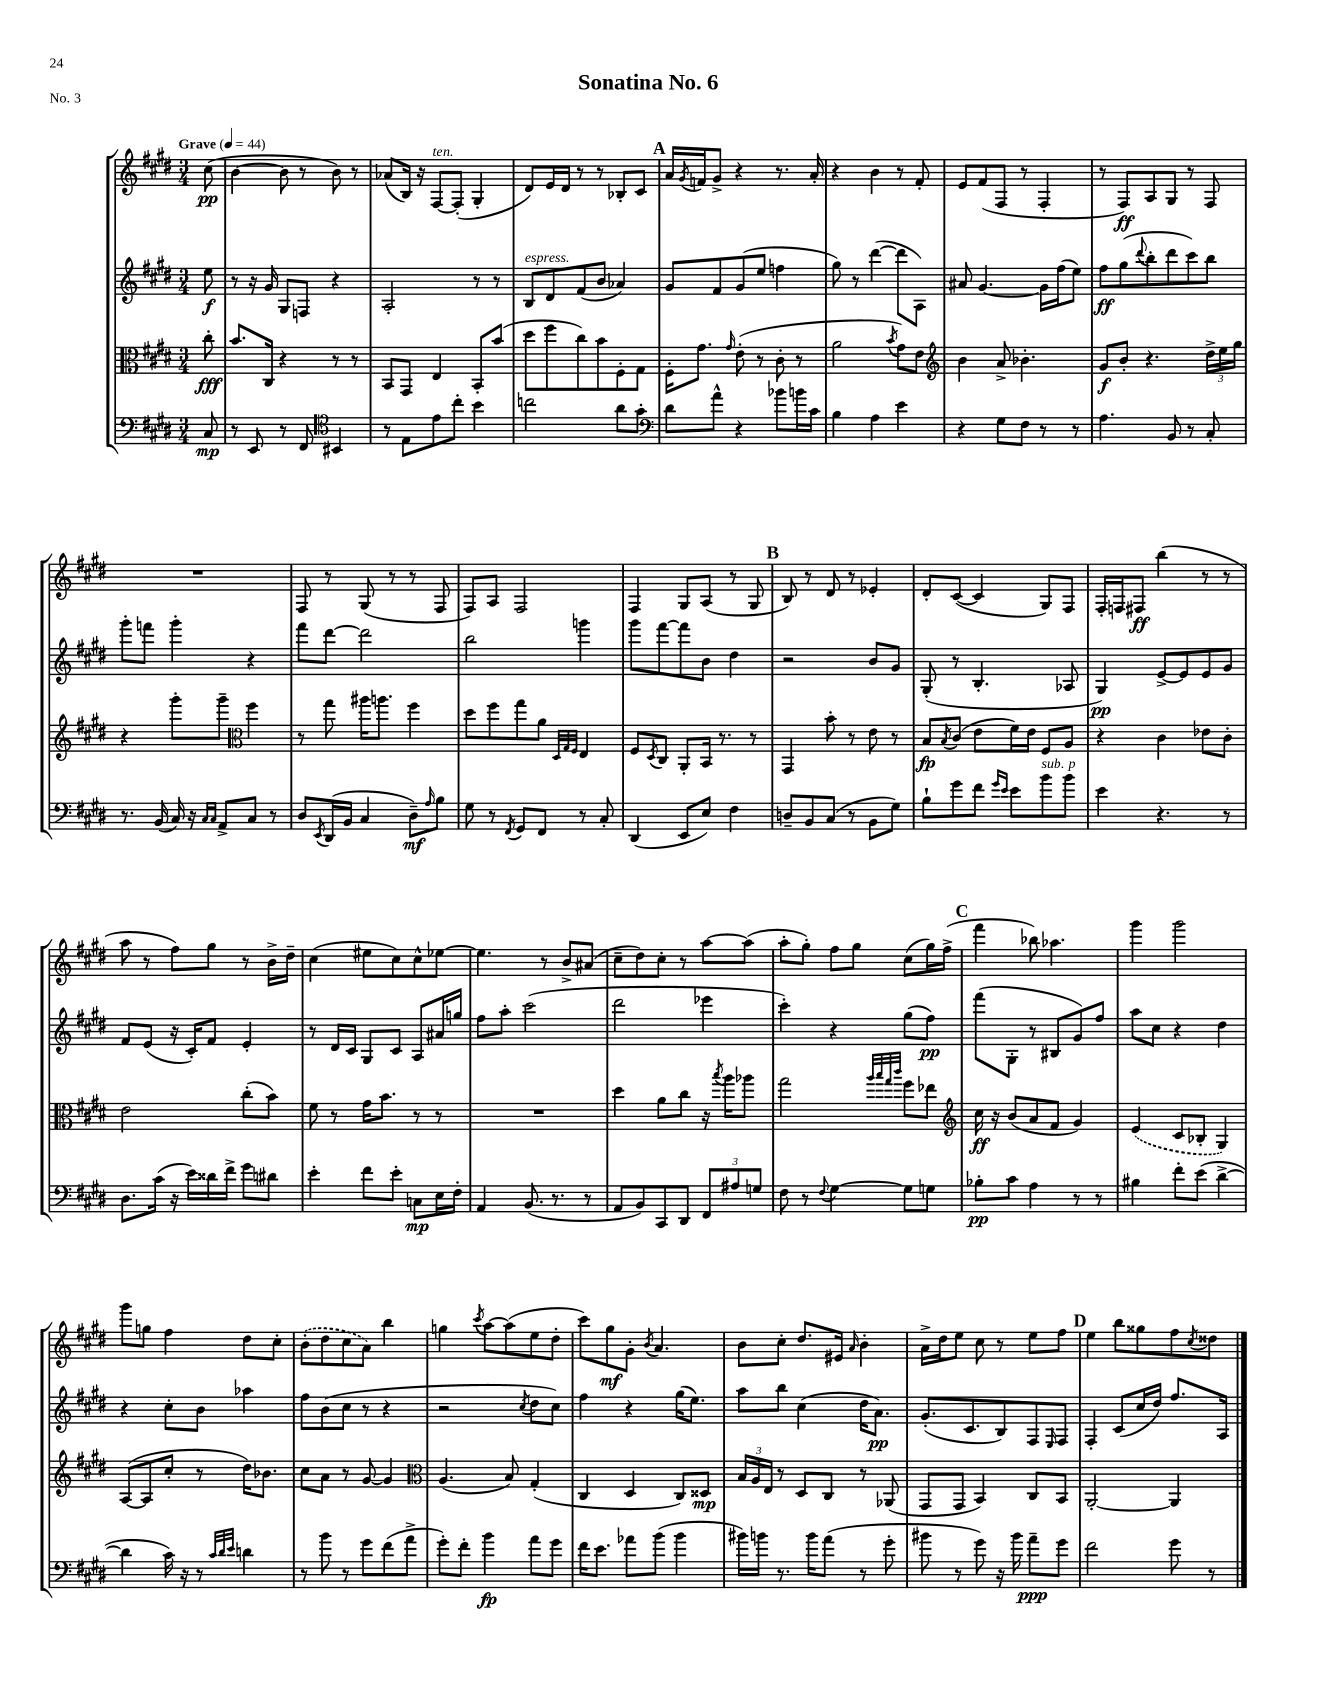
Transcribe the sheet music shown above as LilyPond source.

\header { title = "Sonatina No. 6" piece = "No. 3" }
<<
\new StaffGroup <<
\new Staff = "s0" {
    \clef treble \key e \major \numericTimeSignature \time 3/4 \partial 8 \tempo "Grave" 4 = 44
    cis''8\pp( |
    b'4~ b'8 r8 b'8) r8 |
    aes'8( b16) r16 fis8~^\markup { \italic "ten." } fis8-.( gis4-. |
    dis'8) e'16 dis'16 r8 r8 bes8-. cis'8 |
    \mark \markup { \bold "A" } a'16 \acciaccatura { gis'8 } f'16 gis'8-> r4 r8. a'16-. |
    r4 b'4 r8 fis'8-. |
    e'8 fis'8( fis8 r8 fis4-. |
    r8 fis8\ff) a8 gis8 r8 fis8 |
    R2. |
    fis8 r8 gis8( r8 r8 fis8 |
    fis8) a8 fis2 |
    fis4 gis8 a8( r8 gis8 |
    \mark \markup { \bold "B" } b8) r8 dis'8 r8 ees'4-. |
    dis'8-. cis'8~( cis'4 gis8) fis8 |
    fis16-. f16 fis8\ff b''4( r8 r8 |
    a''8 r8 fis''8) gis''8 r8 b'16-> dis''16-- |
    cis''4( eis''8 cis''8) cis''8-^ ees''8~ |
    ees''4. r8 b'8-> ais'8( |
    cis''8-- dis''8) cis''8-. r8 a''8~ a''8( |
    a''8-. gis''8-.) fis''8 gis''8 cis''8( gis''16) fis''16->( |
    \mark \markup { \bold "C" } fis'''4 bes''8) aes''4. |
    gis'''4 gis'''2 |
    gis'''8 g''8 fis''4 dis''8 cis''8-. |
    \once \slurDashed b'8-.( dis''8 cis''8 a'8) b''4 |
    g''4 \acciaccatura { cis'''8 } a''8~ a''8( e''8 dis''8-. |
    cis'''8) gis''8\mf gis'8-. \acciaccatura { b'8 } a'4. |
    b'8 cis''8-. dis''8. eis'16 \grace { a'16 } b'4-. |
    a'16-> dis''16 e''8 cis''8 r8 e''8 fis''8 |
    \mark \markup { \bold "D" } e''4 b''8 gisis''8 fis''8 \acciaccatura { cis''8 } disis''8 \bar "|." |
}
\new Staff = "s1" {
    \clef treble \key e \major \numericTimeSignature \time 3/4 \partial 8
    e''8\f |
    r8 r16 gis'16 gis8 f8 r4 |
    a2-. r8 r8 |
    b8^\markup { \italic "espress." } dis'8 fis'8( b'8 aes'4) |
    \mark \markup { \bold "A" } gis'8 fis'8 gis'8( e''8 f''4 |
    gis''8) r8 dis'''4~( dis'''8 a8) |
    ais'8 gis'4.~ gis'16 fis''16( e''8) |
    fis''8\ff gis''8( \appoggiatura { dis'''8 } b''8-. dis'''8 cis'''8) b''8 |
    gis'''8-. f'''8 gis'''4-. r4 |
    fis'''8 dis'''8~ dis'''2 |
    b''2 g'''4 |
    gis'''8 fis'''8~ fis'''8 b'8 dis''4 |
    \mark \markup { \bold "B" } r2 b'8 gis'8 |
    gis8-.( r8 b4.-. aes8 |
    gis4\pp) e'8~-> e'8 e'8 gis'8 |
    fis'8 e'8( r16 cis'16-.) fis'8 e'4-. |
    r8 dis'16 cis'16 gis8 cis'8 a8 ais'16 g''16 |
    fis''8 a''8-. cis'''2( |
    dis'''2 ees'''4 |
    cis'''4-.) r4 gis''8( fis''8\pp) |
    \mark \markup { \bold "C" } fis'''8( gis8-. r8 bis8 gis'8) fis''8 |
    a''8 cis''8 r4 dis''4 |
    r4 cis''8-. b'8 aes''4 |
    fis''8 b'8( cis''8 r8 r4 |
    r2 \acciaccatura { cis''8 } dis''8 cis''8) |
    fis''4 r4 gis''16( e''8.) |
    a''8 b''8 cis''4( dis''16 a'8.\pp) |
    gis'8.-.( cis'8. b8) fis8 \grace { e16 } fis8 |
    \mark \markup { \bold "D" } fis4-. cis'8( cis''16 dis''16) fis''8. a16 \bar "|." |
}
\new Staff = "s2" {
    \clef alto \key e \major \numericTimeSignature \time 3/4 \partial 8
    cis''8-.\fff |
    b'8. cis16 r4 r8 r8 |
    b,8 gis,8 e4 b,8-. b'8( |
    dis''8 fis''8 cis''8) b'8 fis8-. gis8 |
    \mark \markup { \bold "A" } fis16-. gis'8. \grace { gis'16 } e'8-.( r8 cis'8-. r8 |
    a'2 \acciaccatura { b'8 } gis'8) e'8 |
    \clef treble b'4 a'8-> bes'4.-. |
    gis'8\f b'8-. r4. \tuplet 3/2 { dis''16-> e''16 gis''16 } |
    r4 gis'''8-. gis'''8-- \clef alto fis''4 |
    r8 gis''8 ais''16 a''8. fis''4 |
    dis''8 fis''8 gis''8 a'8 \grace { dis32 gis32 fis32 } e4 |
    fis8 \acciaccatura { dis8 } cis8 a,8-. b,16 r8. r8 |
    \mark \markup { \bold "B" } gis,4 b'8-. r8 e'8 r8 |
    b8\fp \acciaccatura { b8 } cis'8( e'8 fis'16) e'16 fis8 a8 |
    r4 cis'4 ees'8 cis'8-. |
    e'2 cis''8-.( b'8) |
    fis'8 r8 gis'16 b'8. r8 r8 |
    R2. |
    dis''4 a'8 cis''8 r16 \acciaccatura { b''8 } a''16 aes''8 |
    gis''2 \grace { a''32 b''32 gis''32 cis'''32 } fis''8 ees''8 |
    \mark \markup { \bold "C" } \clef treble cis''16\ff r16 b'8( a'8 fis'8 gis'4) |
    \once \slurDashed e'4( cis'8 bes8-. gis4) |
    a8~( a8 cis''8-. r8 dis''16) bes'8. |
    cis''8 a'8 r8 gis'8~ gis'4 |
    \clef alto a4.( b8) gis4-.( |
    cis4 dis4 cis8) disis8\mp |
    \tuplet 3/2 { b16 a16 e16 } r8 dis8 cis8 r8 aes,8( |
    gis,8 gis,8 b,4) cis8 b,8 |
    \mark \markup { \bold "D" } a,2~-. a,4 \bar "|." |
}
\new Staff = "s3" {
    \clef bass \key e \major \numericTimeSignature \time 3/4 \partial 8
    cis8\mp |
    r8 e,8 r8 fis,8 \clef tenor bis,4 |
    r8 e8 e'8 cis''8-. b'4 |
    c''2 a'8 gis'8-. |
    \mark \markup { \bold "A" } \clef bass dis'8 a'8-^ r4 bes'8 b'16 cis'16 |
    b4 a4 e'4 |
    r4 gis8 fis8 r8 r8 |
    a4. b,8 r8 cis8-. |
    r8. b,16( cis16) r16 \grace { cis16 cis16 } a,8-> cis8 r8 |
    dis8 \acciaccatura { e,8 } dis,16( b,16 cis4 dis8--\mf) \grace { a16 } b8 |
    gis8 r8 \acciaccatura { fis,8 } gis,8 fis,8 r8 cis8-. |
    dis,4( e,8 e8) fis4 |
    \mark \markup { \bold "B" } d8-- b,8 cis8( r8 b,8 gis8) |
    b8-! gis'8 fis'8 \grace { gis'16 e'16 } e'8 b'8^\markup { \italic "sub. p" } b'8 |
    e'4 r4. r8 |
    dis8. cis'16( r16 e'16) disis'16 fis'16-> gis'8 dis'8 |
    e'4-. fis'8 e'8-. c8\mp e16 fis16-. |
    a,4 b,8.( r8. r8 |
    a,8 b,8) cis,8 dis,8 \tuplet 3/2 { fis,8 ais8 g8 } |
    fis8 r8 \appoggiatura { fis8 } gis4~ gis8 g8 |
    \mark \markup { \bold "C" } bes8-.\pp cis'8 a4 r8 r8 |
    bis4 fis'8-. e'8( dis'4~-> |
    dis'4 cis'16) r16 r8 \grace { cis'32 dis'32 e'32 } d'4 |
    r8 b'8 r8 gis'8 fis'8( a'8-> |
    gis'8-.) fis'8-. b'4\fp a'8 gis'8 |
    fis'16 e'8. aes'8 b'8( b'4 |
    bis'16) b'16 r8. b'16 a'8( r8 gis'8-. |
    bis'8 r8 gis'8) r16 bis'16 a'8--\ppp gis'8 |
    \mark \markup { \bold "D" } fis'2 gis'8 r8 \bar "|." |
}
>>
>>
\layout { \context { \Score \remove "Bar_number_engraver" } }
